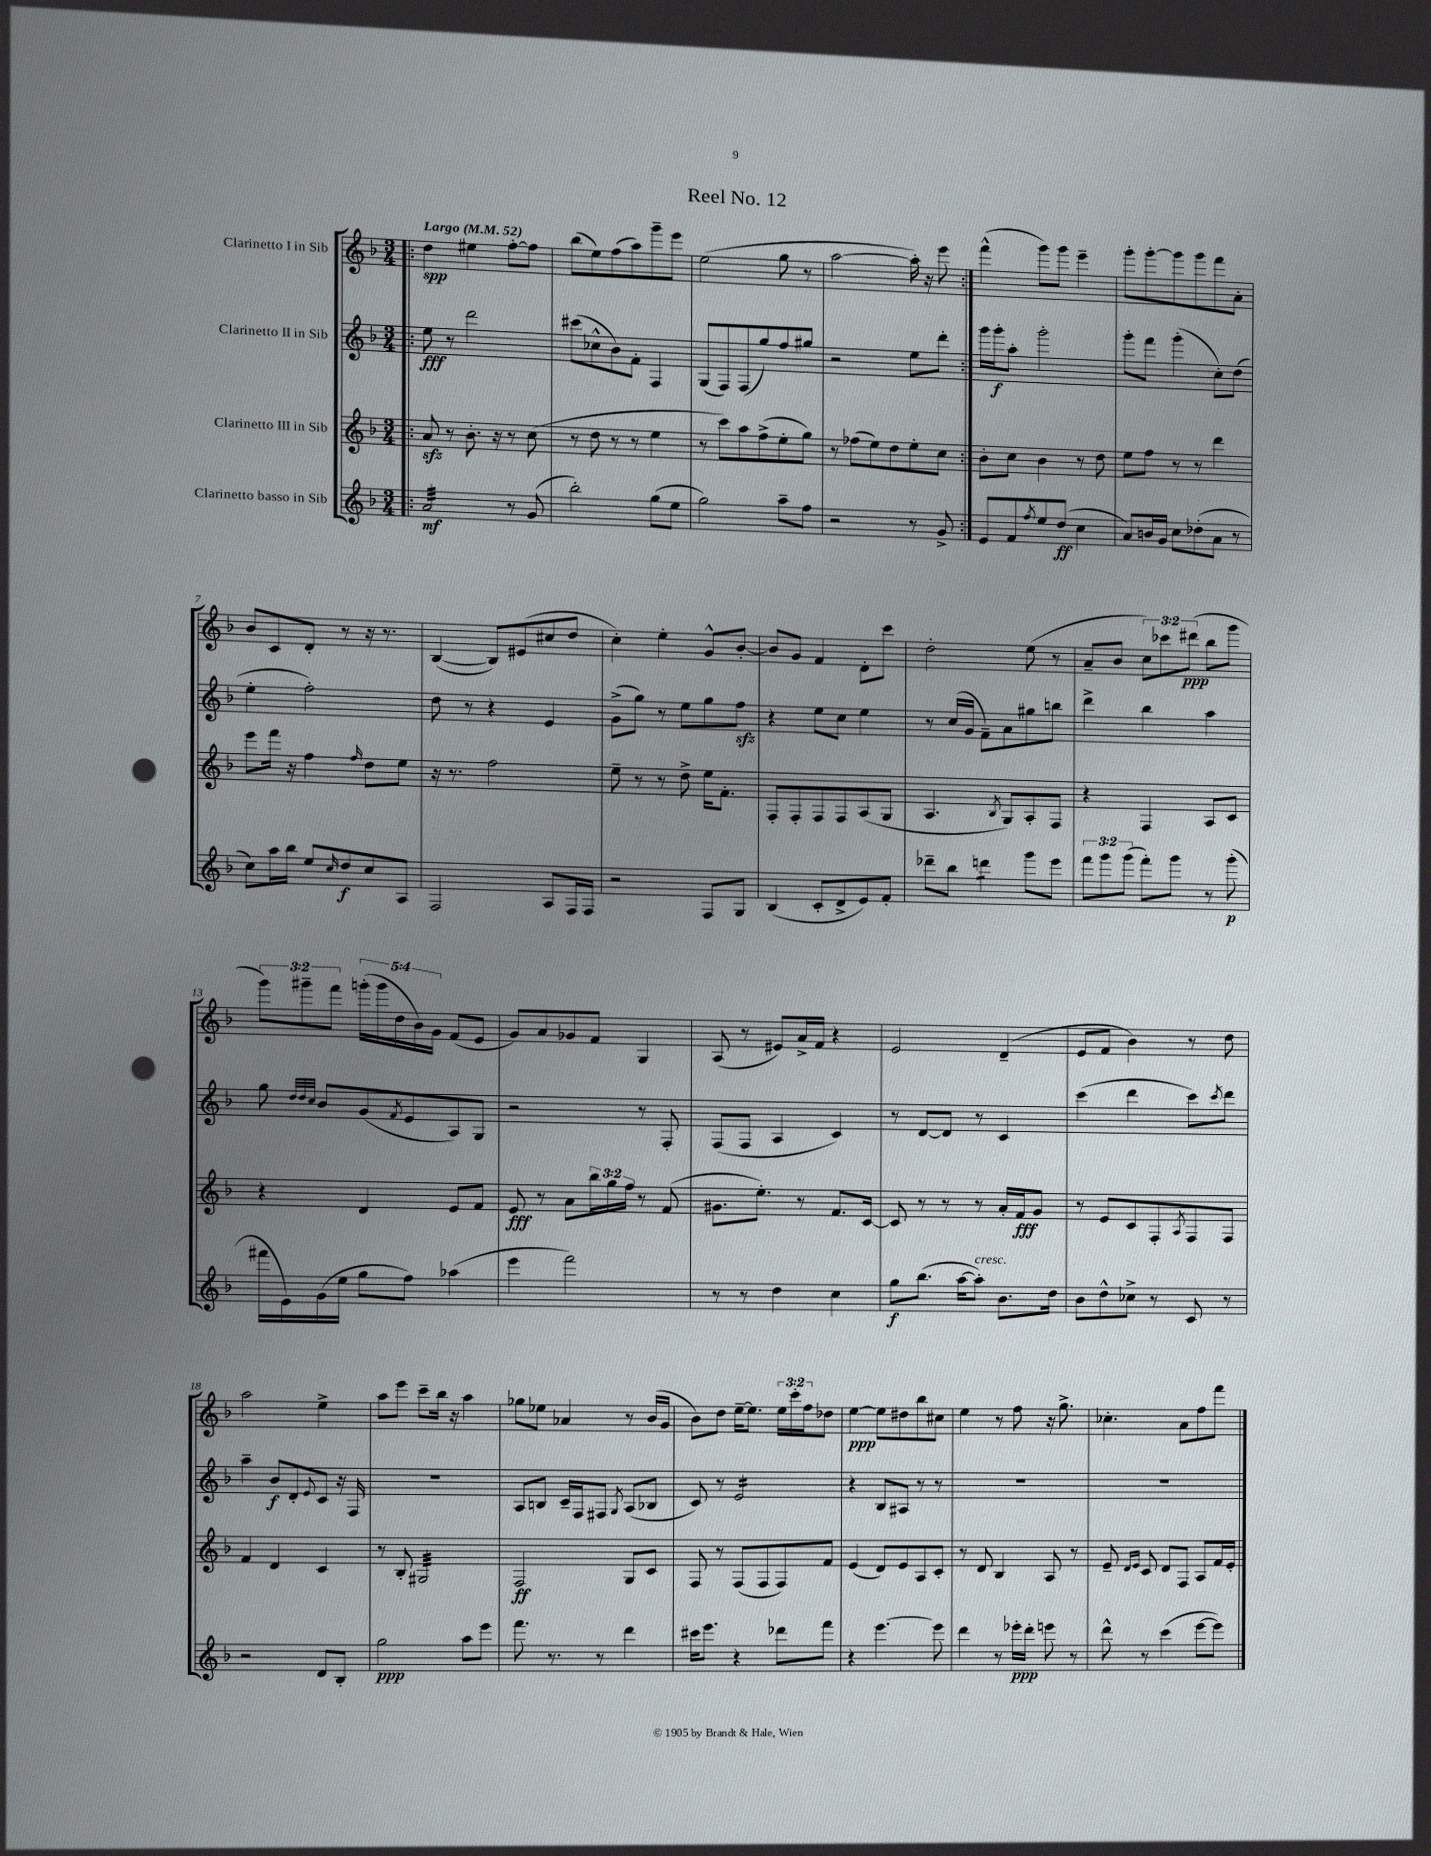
\header { title = "Reel No. 12" }
<<
\new StaffGroup <<
\new Staff = "s0" \with { instrumentName = "Clarinetto I in Sib" } {
    \clef treble \key f \major \numericTimeSignature \time 3/4 \override Staff.TupletNumber.text = #tuplet-number::calc-fraction-text \tempo "Largo" 4 = 52
    \repeat volta 2 { \bar ".|:" d''4\spp eis''4 f''8~-. f''8 |
    bes''8( e''8) f''8( a''8) g'''8-- e'''8 |
    e''2( g''8 r8 |
    a''2~ a''16-.) r16 e'''8 | }
    f'''4-^( g'''8) g'''8 e'''4-- |
    g'''8-. g'''8~-. g'''8 g'''8 f'''8 a'8-. |
    bes'8 c'8 d'8-. r8 r16 r8. |
    bes4~( bes8) eis'8( cis''8 d''8 |
    c''4-.) e''4-. g'8-^ bes'8~-. |
    bes'8 g'8 f'4 d'8-. c'''8 |
    d''2-. e''8( r8 |
    a'8-- bes'8 \tuplet 3/2 { c''8) ces'''8 dis'''8\ppp( } bes''8 g'''8 |
    \tuplet 3/2 { g'''8) gis'''8-- f'''8 } \tuplet 5/4 { g'''16-.( g'''16 d''16 bes'16) g'16 } f'8( e'8 |
    g'8) a'8 ges'8 f'8 g4 |
    a8( r8 eis'8) a'16-> f'16 r4 |
    e'2 d'4--( |
    e'8 f'8 bes'4) r8 d''8 |
    a''2 e''4-> |
    a''8 e'''8 c'''8-- bes''16 r16 a''4 |
    ges''8 ees''8 aes'4 r8 bes'16( g'16 |
    bes'8) d''8 e''16~-- e''8. \tuplet 3/2 { e''16 c'''16-. f''16 } des''8 |
    e''4~\ppp e''8 dis''8 bes''8 cis''8 |
    e''4 r8 f''8 r16 g''8.-> |
    ces''4.-. a'8 f''8 f'''8 \bar "|." |
}
\new Staff = "s1" \with { instrumentName = "Clarinetto II in Sib" } {
    \clef treble \key f \major \numericTimeSignature \time 3/4
    \repeat volta 2 { \bar ".|:" e''8\fff r8 d'''2 |
    cis'''8( ces''8-^ bes'8) f'8-. f4 |
    g8( f8) f8( g''8) f''8 gis''8 |
    r2 e''8 d'''8-. | }
    g'''16 g'''16-.\f a''8-. g'''2-. |
    g'''8-. f'''8 g'''4-.( c''8-.) d''8( |
    e''4-. f''2-.) |
    d''8 r8 r4 e'4 |
    g'8->( g''8) r8 e''8 g''8 f''8\sfz |
    r4 e''8 c''8 e''4 |
    r8 c''16( g'16 f'8--) a'8 gis''8 b''8 |
    d'''4-> bes''4 a''4 |
    g''8 \grace { d''32 d''32 c''32 } bes'8 g'8( \acciaccatura { f'8 } e'8 a8) g8 |
    r2 r8 f8-. |
    f8( f8 a4 c'4) |
    r8 d'8~ d'8 r8 c'4 |
    c'''4( d'''4 c'''8) \acciaccatura { c'''8 } d'''8 |
    a''4-- bes'8\f d'8-. \appoggiatura { e'8 } c'8 r16 f16 |
    R2. |
    a8 b8 c'16-- f16 fis8 \acciaccatura { g8 } a8( bes8 |
    c'8) r8 e'2:16 |
    r4 bes8 ais8 r8 r8 |
    R2. |
    R2. \bar "|." |
}
\new Staff = "s2" \with { instrumentName = "Clarinetto III in Sib" } {
    \clef treble \key f \major \numericTimeSignature \time 3/4 \override Staff.TupletNumber.text = #tuplet-number::calc-fraction-text
    \repeat volta 2 { \bar ".|:" a'8\sfz r8 bes'8.-. r16 r8 c''8( |
    r8 d''8 r8 r8 e''4 |
    r8 c'''8) a''8 f''8->( e''8-. g''8) |
    r8 fes''8( e''8) d''8 e''8-. c''8 | }
    bes'8-. c''8 bes'4 r8 d''8 |
    e''8 f''8 r8 r8 d'''4 |
    e'''8 f'''16 r16 f''4 \grace { f''16 } d''8 e''8 |
    r16 r8. f''2 |
    e''8-- r8 r8 d''8-> e''16 f'8.-. |
    f8-. f8-. f8 f8 a8( g8 |
    a4. \acciaccatura { bes8 } g8) a8-. f8 |
    r4 f4 a8 c'8 |
    r4 d'4 e'8 f'8 |
    e'8\fff r8 a'8 \tuplet 3/2 { bes''16 g''16 f''16 } r8 f'8( |
    gis'8. e''8.-.) r8 f'8. c'16~ |
    c'8 r8 r8 r8 a'16-. f'16\fff g'8 |
    r8 e'8 c'8 f8-. \acciaccatura { a8 } f8 f8 |
    f'4 d'4 c'4 |
    r8 bes8-. gis2:32 |
    f2\ff g8 c'8 |
    f8 r8 f8( f8 f8) f'8 |
    e'4( d'8) e'8 a8 c'8-. |
    r8 d'8 bes4 a8 r8 |
    e'8-- \grace { d'16 e'16 } c'8 d'8 f8 a8 f'16 e'16-. \bar "|." |
}
\new Staff = "s3" \with { instrumentName = "Clarinetto basso in Sib" } {
    \clef treble \key f \major \numericTimeSignature \time 3/4 \override Staff.TupletNumber.text = #tuplet-number::calc-fraction-text
    \repeat volta 2 { \bar ".|:" a'2:32\mf r8 g'8( |
    bes''2-.) g''8( e''8 |
    g''2) a''8-- f''8 |
    r2 r8 g'8-> | }
    e'8 f'8 \acciaccatura { f''8 } e''8 d''8\ff( c''4 |
    a'8) b'16 g'16 c''8 des''8-.( a'8 r8 |
    c''8) a''16 bes''16 e''8 \grace { c''16 } d''8\f c''8 a8 |
    f2 a8 f16 f16 |
    r2 f8 g8 |
    bes4( c'8-. d'8-> e'8) f'8-. |
    des'''8-- bes''8 d'''4:8 g'''8 e'''8 |
    \tuplet 3/2 { f'''8 g'''8 g'''8( } f'''8-.) g'''8 r8 g'''8-.\p( |
    fis'''16 e'16) g'16( e''16 g''8 f''8) aes''4( |
    e'''4 f'''2) |
    r8 r8 d''4 c''4 |
    g''8\f bes''8.( a''16~ a''8-.^\markup { \italic "cresc." }) bes'8. d''16 |
    bes'8 d''8-^ ces''8-> r8 c'8 r8 |
    r2 d'8 bes8-. |
    g''2\ppp a''8 e'''8 |
    f'''8. r8. r8 d'''4 |
    cis'''16 e'''8. r4 des'''8 f'''8 |
    r4 e'''4.~ e'''8 |
    d'''4 r8 ees'''16-.\ppp d'''16-. e'''8 r8 |
    d'''8-^ r8 c'''4( e'''8~ e'''8) \bar "|." |
}
>>
>>
